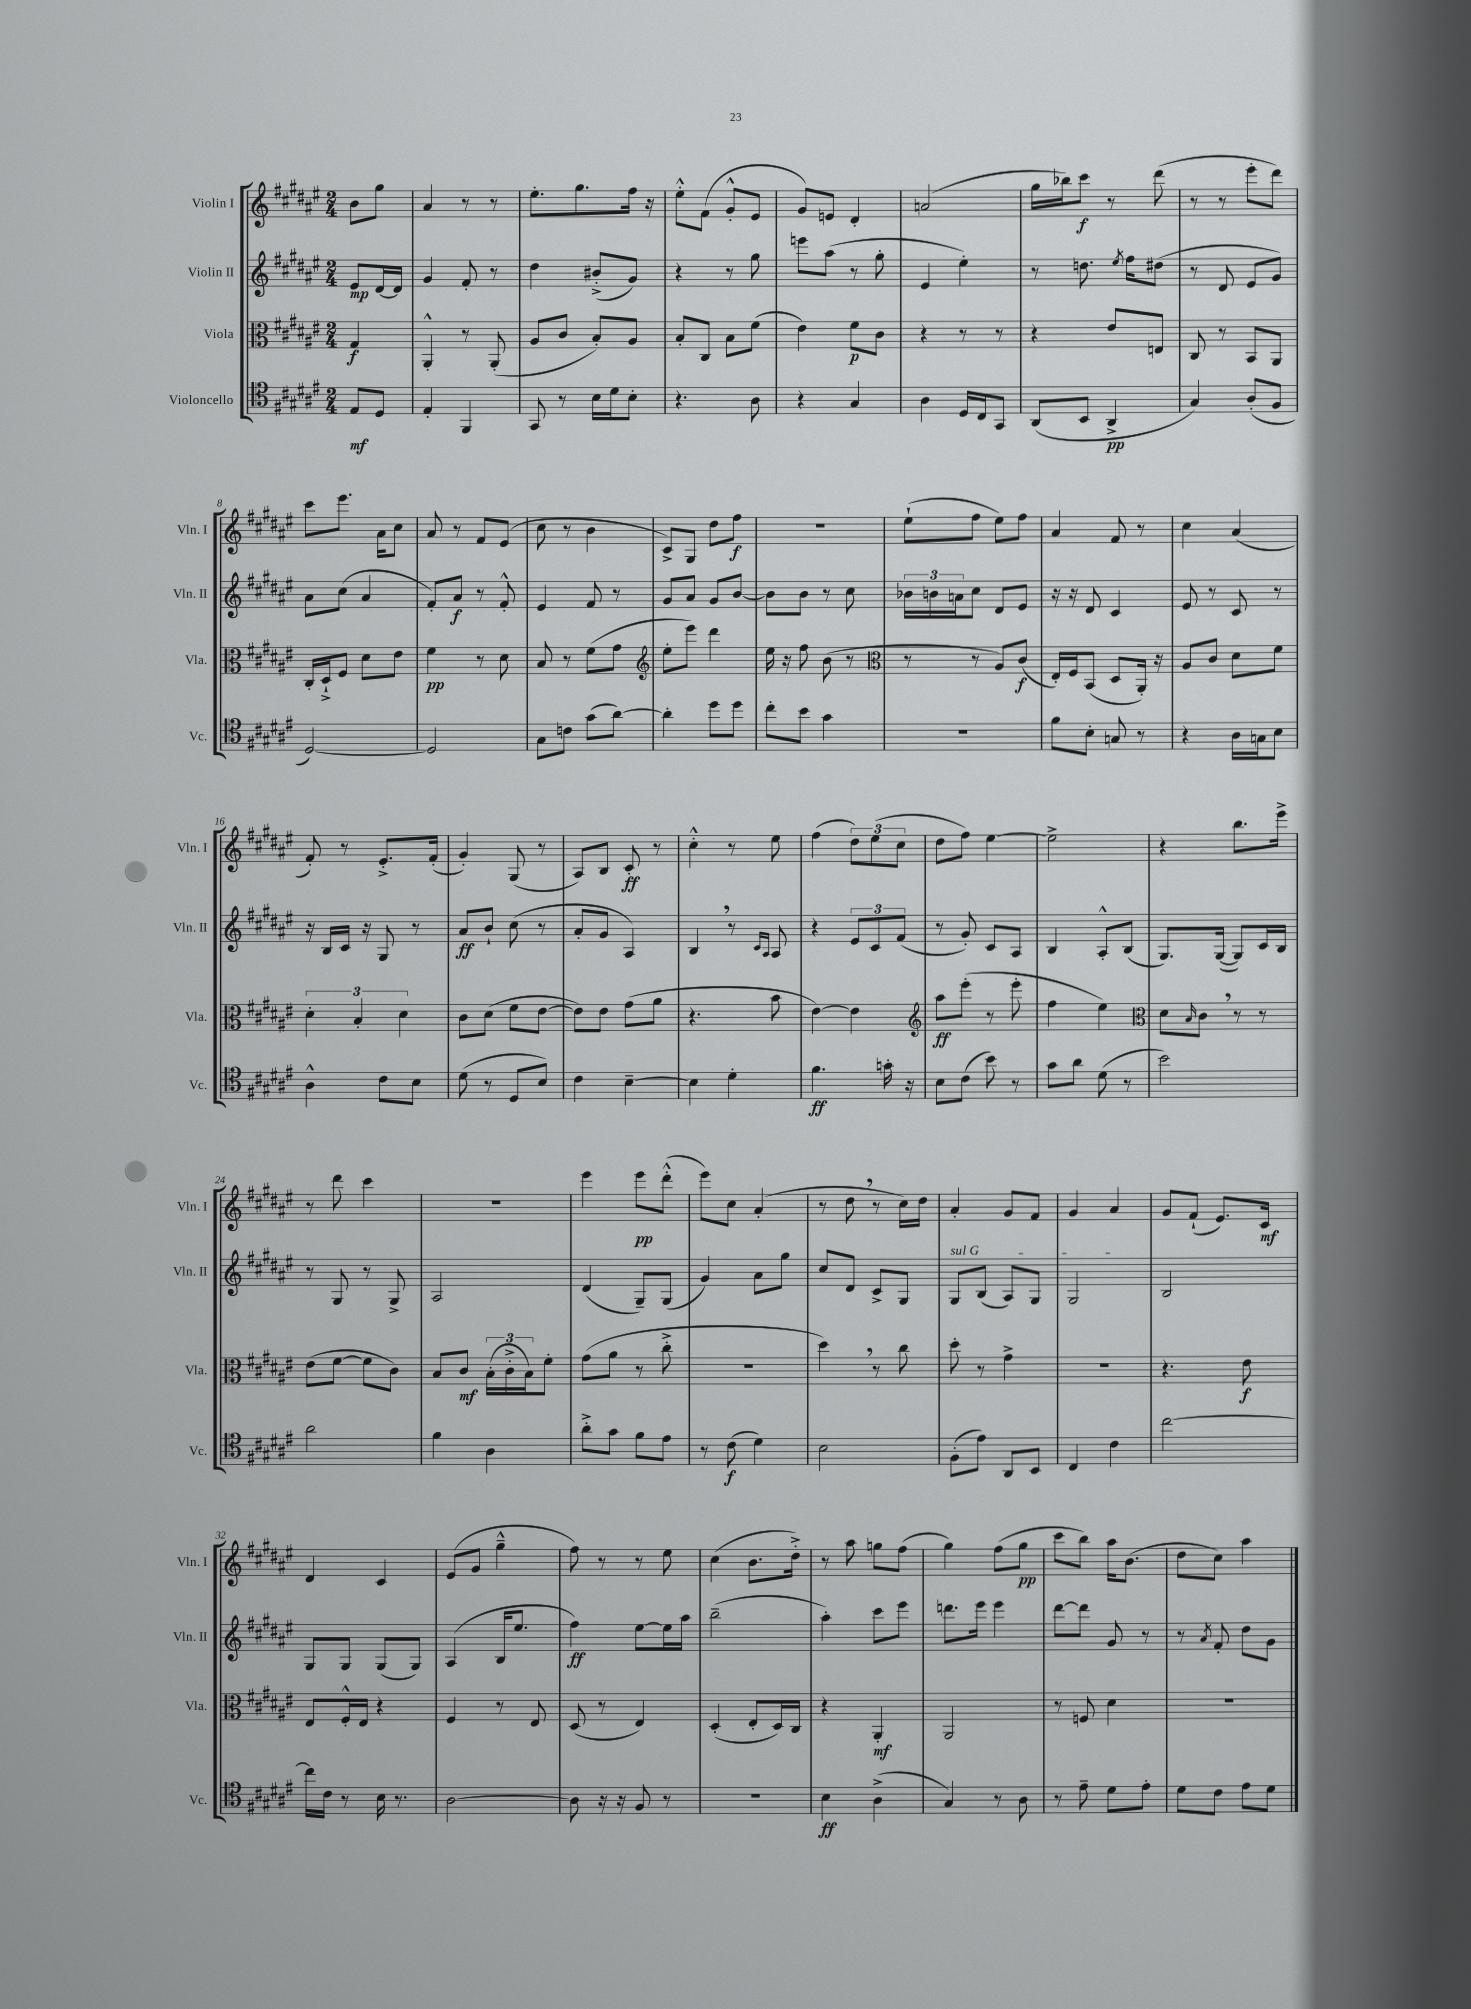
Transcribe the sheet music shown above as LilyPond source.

<<
\new StaffGroup <<
\new Staff = "s0" \with { instrumentName = "Violin I" shortInstrumentName = "Vln. I" } {
    \clef treble \key fis \major \numericTimeSignature \time 2/4 \partial 4
    b'8 gis''8 |
    ais'4 r8 r8 |
    eis''8.-. gis''8. fis''16 r16 |
    eis''8-.-^ fis'8( gis'8-.-^ eis'8 |
    gis'8) e'8 dis'4-. |
    a'2( |
    gis''16 bes''16) cis'''8\f r8 dis'''8( |
    r8 r8 eis'''8-. dis'''8) |
    cis'''8 eis'''8. ais'16 cis''8 |
    ais'8 r8 fis'8 eis'8( |
    cis''8 r8 b'4 |
    cis'8->) gis8 dis''8 fis''8\f |
    R2 |
    eis''8-!( fis''8 eis''8) fis''8 |
    ais'4 fis'8 r8 |
    cis''4 ais'4( |
    fis'8-.) r8 eis'8.-.-> fis'16-.( |
    gis'4-.) gis8( r8 |
    ais8) b8 cis'8-.\ff r8 |
    cis''4-.-^ r8 eis''8 |
    fis''4( \tuplet 3/2 { dis''8) eis''8( cis''8 } |
    dis''8 fis''8) eis''4~ |
    eis''2-> |
    r4 b''8. eis'''16-> |
    r8 dis'''8 cis'''4 |
    R2 |
    eis'''4 eis'''8\pp dis'''8-.-^( |
    eis'''8) cis''8 ais'4-.( |
    r8 dis''8 \breathe r8 cis''16) dis''16 |
    ais'4-. gis'8 fis'8 |
    gis'4 ais'4 |
    gis'8 fis'8-!( eis'8.) cis'16\mf |
    dis'4 cis'4 |
    eis'8( gis'8 gis''4---^ |
    fis''8) r8 r8 eis''8 |
    cis''4( b'8. dis''16-.->) |
    r8 ais''8 g''8 fis''8( |
    gis''4) fis''8( gis''8\pp |
    cis'''8 b''8) ais''16 b'8.( |
    dis''8 cis''8) ais''4 \bar "|." |
}
\new Staff = "s1" \with { instrumentName = "Violin II" shortInstrumentName = "Vln. II" } {
    \clef treble \key fis \major \numericTimeSignature \time 2/4 \partial 4
    eis'8\mp dis'16~ dis'16 |
    gis'4 fis'8-. r8 |
    dis''4 bis'8-.->( gis'8) |
    r4 r8 gis''8 |
    e'''8 ais''8( r8 gis''8-. |
    eis'4 eis''4-.) |
    r8 d''8. \acciaccatura { eis''8 } fis''16 dis''8( |
    r8 dis'8 eis'8 gis'8) |
    ais'8 cis''8( ais'4 |
    fis'8-.) ais'8\f r8 fis'8-.-^ |
    eis'4 fis'8 r8 |
    gis'8 ais'8 gis'8 b'8~ |
    b'8 b'8 r8 cis''8 |
    \tuplet 3/2 { bes'16 b'16 a'16 } cis''8 dis'8 eis'8 |
    r16 r16 dis'8 cis'4 |
    eis'8 r8 cis'8 r8 |
    r16 b16 cis'16 r16 gis8 r8 |
    ais'8\ff b'8-! cis''8( r8 |
    ais'8-. gis'8 ais4) |
    b4 \breathe r8 \grace { cis'16 ais16 } ais8 |
    r4 \tuplet 3/2 { eis'8 cis'8 fis'8( } |
    r8 gis'8-.) cis'8 ais8 |
    b4 ais8-.-^ b8( |
    gis8.) gis16~( gis8) cis'16 b16 |
    r8 gis8 r8 gis8-> |
    ais2 |
    dis'4( gis8--) gis8( |
    gis'4) ais'8 gis''8 |
    cis''8 dis'8 cis'8-> gis8 |
    \once \override TextSpanner.bound-details.left.text = \markup { \italic "sul G" } gis8\startTextSpan b8( ais8) gis8 |
    gis2\stopTextSpan |
    b2 |
    gis8 gis8 gis8( gis8) |
    ais4( b16 eis''8. |
    fis''4\ff) eis''8~ eis''16 ais''16 |
    b''2--( |
    ais''4-.) cis'''8 eis'''8 |
    d'''8. eis'''16 eis'''4 |
    dis'''8~ dis'''8 gis'8 r8 |
    r8 \acciaccatura { ais'8 } fis'8-. dis''8 gis'8 \bar "|." |
}
\new Staff = "s2" \with { instrumentName = "Viola" shortInstrumentName = "Vla." } {
    \clef alto \key fis \major \numericTimeSignature \time 2/4 \partial 4
    gis4\f |
    ais,4-.-^ r8 ais,8-.( |
    ais8 cis'8 b8-.) ais8 |
    b8-. cis8 b8 fis'8( |
    eis'4) fis'8\p cis'8 |
    r4 r8 r8 |
    r4 eis'8 e8 |
    cis8 r8 b,8 ais,8 |
    cis16-. dis16-!-> fis8 dis'8 eis'8 |
    fis'4\pp r8 dis'8 |
    b8 r8 fis'8( gis'8 |
    \clef treble eis''8-. eis'''8) dis'''4 |
    eis''16 r16 fis''8 b'8( r8 |
    \clef alto r8 r8 ais8) cis'8\f( |
    eis16-.) fis16 b,8( dis8 ais,16-.) r16 |
    ais8 cis'8 dis'8 fis'8 |
    \tuplet 3/2 { dis'4-. b4-. dis'4 } |
    cis'8 dis'8( fis'8 eis'8~ |
    eis'8) eis'8 gis'8( ais'8 |
    r4. b'8 |
    eis'4~) eis'4 |
    \clef treble ais''8\ff eis'''8-.( r8 eis'''8-. |
    fis''4 eis''4) |
    \clef alto dis'8 \grace { b16 } cis'8 \breathe r8 r8 |
    eis'8( fis'8~ fis'8 cis'8) |
    b8 cis'8\mf \tuplet 3/2 { b16-.( cis'16-.-> b16) } fis'8-. |
    gis'8( ais'8 r8 cis''8-.-> |
    R2 |
    dis''4) \breathe r8 cis''8 |
    dis''8-. r8 gis'4-> |
    R2 |
    r4. eis'8\f |
    eis8 fis16-.-^ eis16 r4 |
    fis4 r8 eis8 |
    dis8( r8 eis4) |
    dis4-.( eis8-. dis16) cis16 |
    r4 ais,4-.\mf |
    ais,2 |
    r8 f8 dis'4 |
    r2 \bar "|." |
}
\new Staff = "s3" \with { instrumentName = "Violoncello" shortInstrumentName = "Vc." } {
    \clef tenor \key fis \major \numericTimeSignature \time 2/4 \partial 4
    eis8\mf dis8 |
    eis4-. fis,4 |
    gis,8 r8 b16 dis'16 b8-. |
    r4. ais8 |
    r4 gis4 |
    ais4 dis16 cis16 gis,8 |
    ais,8( b,8 ais,4->\pp |
    gis4) ais8-.( fis8 |
    dis2~) |
    dis2 |
    gis8 c'8 gis'8( ais'8~) |
    ais'4-. dis''8 dis''8 |
    cis''8-. b'8 gis'4 |
    r2 |
    fis'8 b8-. g8 r8 |
    r4 ais16 g16 b8 |
    ais4-^ cis'8 b8 |
    dis'8( r8 dis8 b8) |
    cis'4 b4~-- |
    b4 dis'4-. |
    fis'4.\ff g'16-. r16 |
    b8 cis'8( b'8) r8 |
    gis'8 ais'8 dis'8( r8 |
    b'2) |
    ais'2 |
    fis'4 ais4 |
    ais'8-.-> gis'8 fis'8 eis'8 |
    r8 cis'8\f( dis'4) |
    b2 |
    fis8-.( eis'8) ais,8 b,8 |
    cis4 cis'4 |
    cis''2~ |
    cis''16 cis'16 r8 b16 r8. |
    ais2~ |
    ais8 r16 r16 fis8 r8 |
    R2 |
    b4\ff ais4->( |
    gis4) r8 ais8 |
    r8 eis'8-- dis'8 eis'8-. |
    dis'8 cis'8 eis'8 dis'8 \bar "|." |
}
>>
>>
